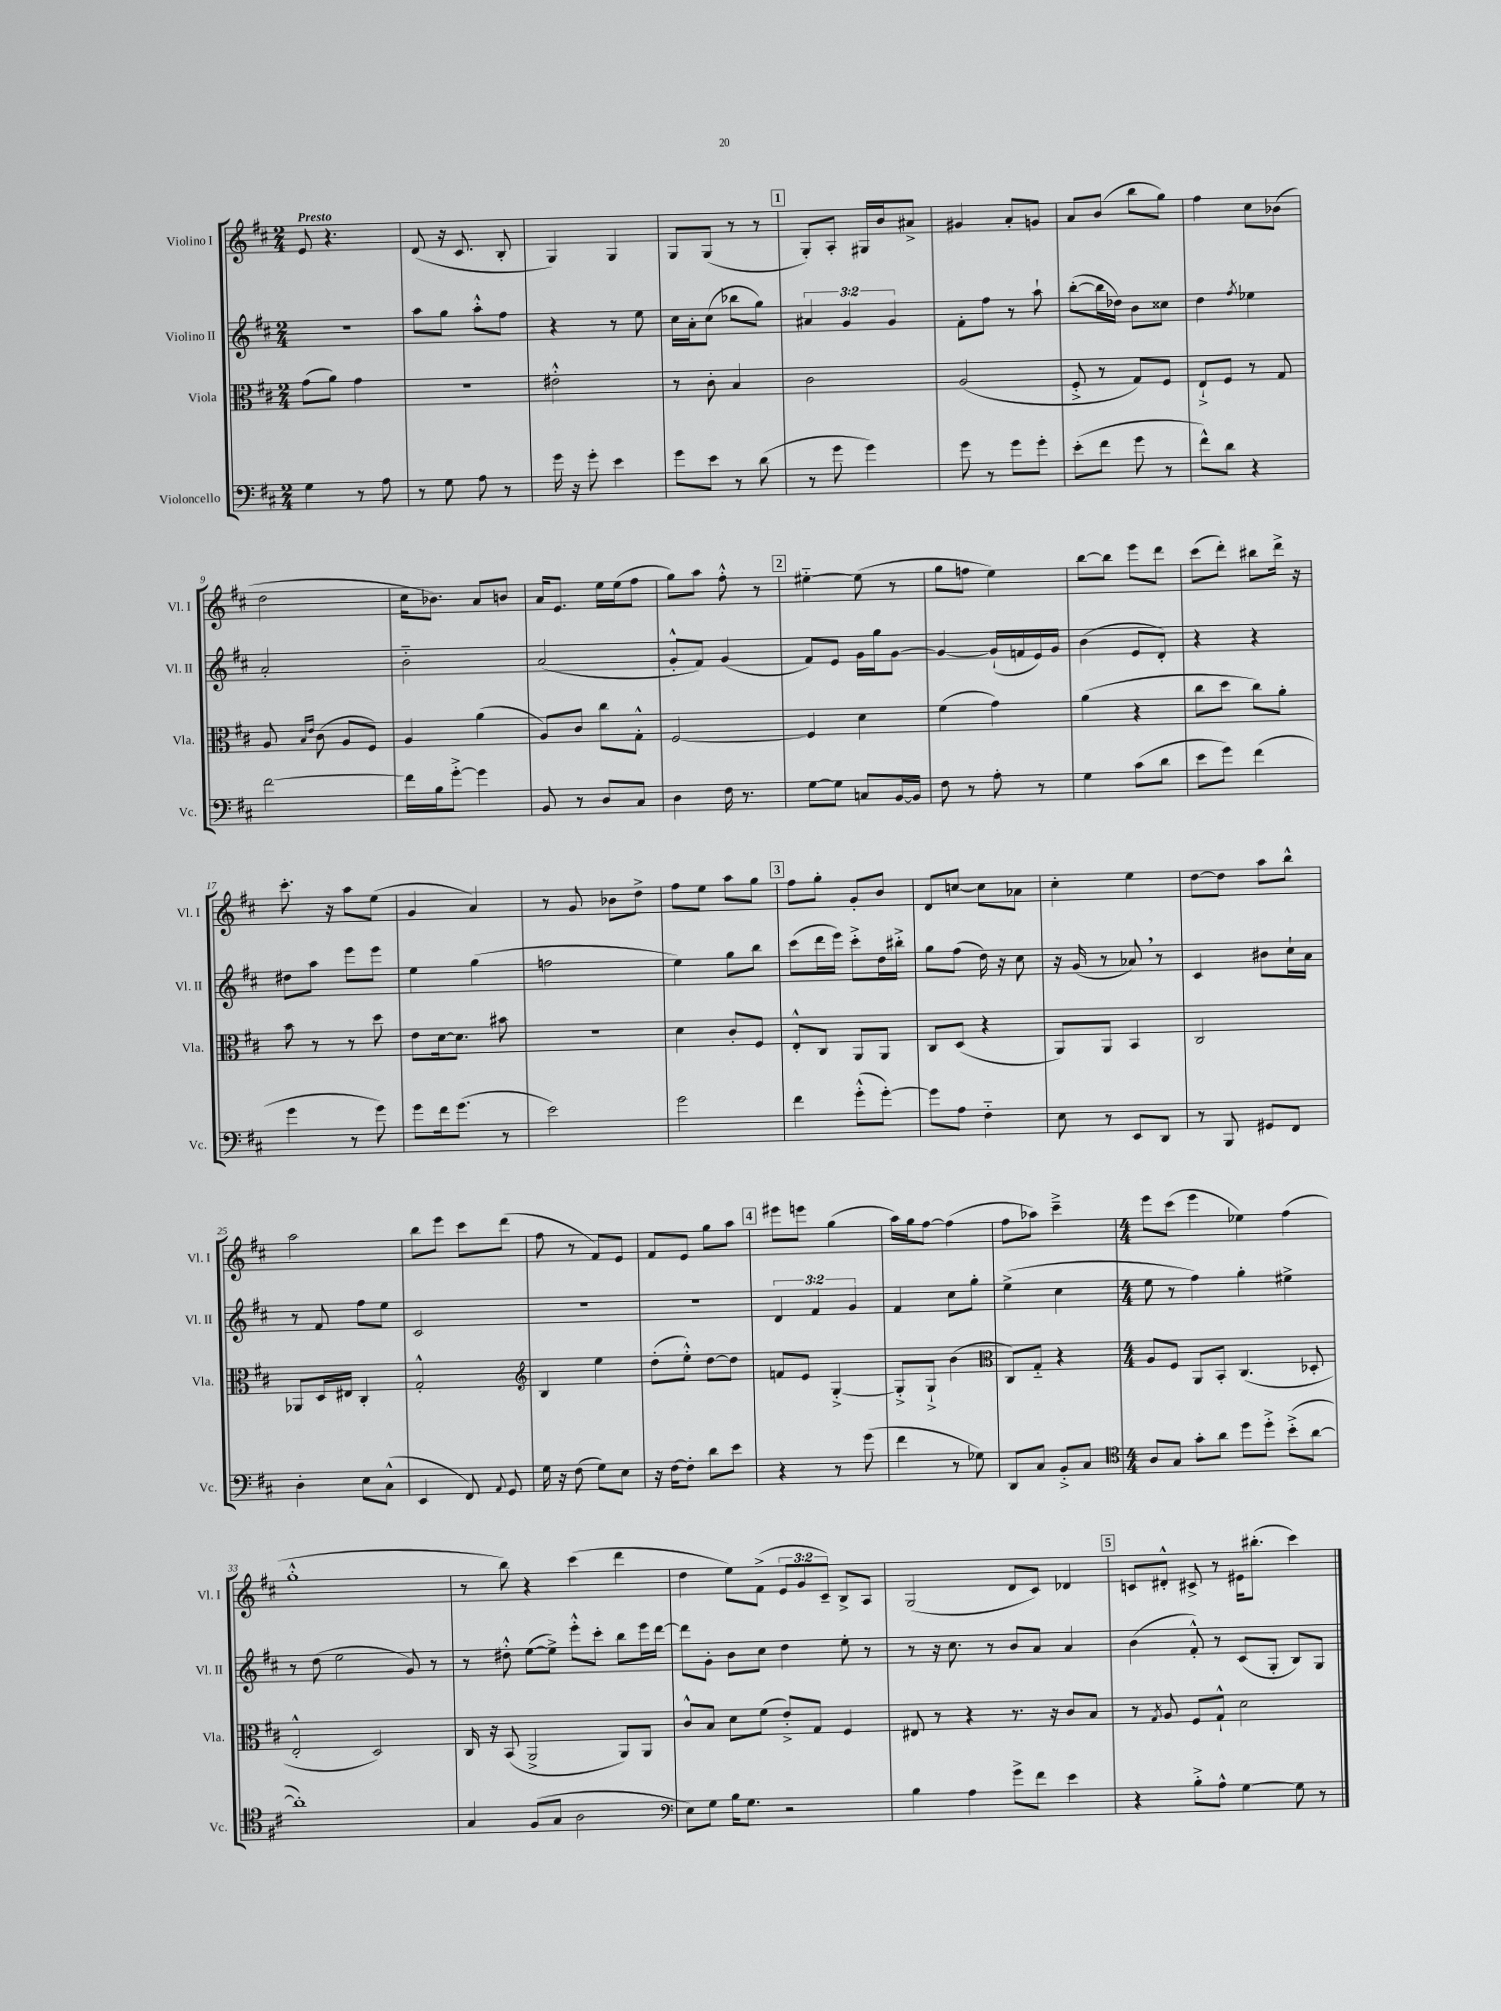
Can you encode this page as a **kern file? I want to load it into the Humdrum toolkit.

**kern	**kern	**kern	**kern
*staff4	*staff3	*staff2	*staff1
*clefF4	*clefC3	*clefG2	*clefG2
*k[f#c#]	*k[f#c#]	*k[f#c#]	*k[f#c#]
*M2/4	*M2/4	*M2/4	*M2/4
4G	(8g	2r	8e
.	8a)	.	4.r
8r	4g	.	.
8A	.	.	.
=	=	=	=
8r	2r	8aa	(8d
8G	.	8gg	16r
.	.	.	8.c#
8A	.	8aa'^^	.
8r	.	8ff#	8B'
=	=	=	=
16g	2e#'^^	4r	4G)
16r	.	.	.
8g'	.	.	.
4e	.	8r	4G
.	.	8ee	.
=	=	=	=
8g	8r	16cc#	8G
.	.	16a'	.
8e	8c#'	(8cc#	(8G
8r	4B	8bb-	8r
(8d	.	8gg)	8r
=	=	=	=
8r	2c#	6a#	8G')
8g	.	.	8A'
.	.	6g	.
4g)	.	.	16G#
.	.	.	16b
.	.	6g	.
.	.	.	8a#^
=	=	=	=
8g	(2A	8f#'	4g#
8r	.	8ff#	.
8g	.	8r	8a'
8g'	.	8aa`	8g
=	=	=	=
(8e'	8F#'^	([8bb'	8a
8f#	8r	16bb]	(8b
.	.	16dd-)	.
8g	8G)	8b	8bb
8r	8F#	8cc##	8gg)
=	=	=	=
8f#^^)	8E`^	4dd	4ff#
8d	8F#	.	.
.	.	8qff#	.
4r	8r	4ee-	8cc#
.	8G	.	(8b-
=	=	=	=
[2f#	8A	2a'	2dd
.	16qqB	.	.
.	16qqe	.	.
.	(8c#	.	.
.	8A	.	.
.	8F#)	.	.
=	=	=	=
16f#]	4A	2b'~	16cc#
16B	.	.	8.b-)
[8g'^	.	.	.
4g]	(4a	.	8a
.	.	.	8b
=	=	=	=
8BB	8A)	(2a	16a
.	.	.	8.e
8r	8c#	.	.
8D	8cc#	.	16ee
.	.	.	(16ee
8C#	8G'^^	.	8ff#
=	=	=	=
4D	[2F#	8g'^^	8gg)
.	.	8f#)	8aa
16F#	.	(4g	8ff#'^^
8.r	.	.	.
.	.	.	8r
=	=	=	=
[8G	4F#]	8f#)	[4ee#'~
8G]	.	8e	.
8C	4d	16g	(8ee#]
.	.	16gg	.
[16BB	.	[8g	8r
16BB]	.	.	.
=	=	=	=
8F#	(4f#	4g_	8gg
8r	.	.	8ff
8A'	4g)	(16g`]	4ee)
.	.	16f	.
8r	.	16e)	.
.	.	16g	.
=	=	=	=
4G	(4a	(4b	[8bb
.	.	.	8bb]
(8c#	4r	8e	8eee
8d	.	8d')	8ddd
=	=	=	=
8e	8cc#	4r	(8ccc#
8g)	8dd	.	8ddd')
(4f#	8cc#)	4r	8bb#
.	8a'	.	16ddd^
.	.	.	16r
=	=	=	=
4g	8b	8dd#	8.ccc#'
.	8r	8aa	.
.	.	.	16r
8r	8r	8eee	8aa
8g)	8dd	8eee	(8ee
=	=	=	=
8g	8e	4ee	4g
16f#	[16d	.	.
(8.g	8.d]	.	.
.	.	(4gg	4a)
8r	8b#	.	.
=	=	=	=
2e)	2r	2ff	8r
.	.	.	8g
.	.	.	8b-
.	.	.	8dd^
=	=	=	=
2g	4d	4ee)	8ff#
.	.	.	8ee
.	8c#'	8gg	8aa
.	8F#	8bb	8gg
=	=	=	=
4f#	8E'^^	(8ccc#	8ff#
.	8C#	16ddd	8gg'
.	.	16eee)	.
(8g'^^	8AA	8ccc#'^	8g'
[8g')	8AA	16dd	8b
.	.	16bb#'^	.
=	=	=	=
8g]	8C#	8gg	8d
8A	(8D	(8ff#	[8cc
4F#'~	4r	16dd)	8cc]
.	.	16r	.
.	.	8cc#	8a-
=	=	=	=
8E	8AA)	16r	4cc#'
.	.	(16g	.
8r	8AA	8r	.
8EE	4BB	8a-)	4ee
8DD	.	8r	.
=	=	=	=
8r	2C#	4c#	[8dd
8BBB	.	.	8dd]
8GG#	.	8b#	8aa
8FF#	.	16cc#`	8bb^^
.	.	16a	.
=	=	=	=
4D'	8AA-	8r	2aa
.	16D	8f#	.
.	16E#	.	.
8E	4C#'	8ff#	.
(8C#^^	.	8ee	.
=	=	=	=
4EE	2G'^^	2c#	8bb
.	.	.	8eee
8FF#)	.	.	8ccc#
8qqAA	.	.	.
8GG	.	.	(8ddd
=	=	=	=
*	*clefG2	*	*
16G	4B	2r	8ff#
16r	.	.	.
(8F#	.	.	8r
8G)	4ee	.	8f#)
8E	.	.	8e
=	=	=	=
16r	(8dd'	2r	8f#
[16F#	.	.	.
8F#']	8ee'^^)	.	8e
8d	[8dd	.	8gg
8e	8dd]	.	8aa
=	=	=	=
4r	8f	6d	8eee#
.	8e	.	8eee
.	.	6f#	.
8r	[4G'^	.	(4gg
.	.	6g	.
(8g	.	.	.
=	=	=	=
4f#	8G'^]	4f#	16aa)
.	.	.	16gg
.	8G`^	.	[8ff#
8r	(4b	8cc#	(4ff#]
8G-)	.	8gg'	.
=	=	=	=
*	*clefC3	*	*
8DD	8C#)	(4ee^	8ff#
8C#	8G'~	.	8aa-)
8BB'^	4r	4cc#	4ccc#~^
8C#	.	.	.
=	=	=	=
*clefC4	*	*	*
*M4/4	*M4/4	*M4/4	*M4/4
8A	8A	8ee	8eee
8G	8F#	8r	(8ccc#
8g'	8AA	4ff#)	4eee
8a	8BB'	.	.
8dd	(4.C#	4gg'	4ee-)
8dd'^	.	.	.
(8b'^	.	4ee#^	(4ff#
[8a	8D-'	.	.
=	=	=	=
1a'])	2E'^^	8r	1gg'^^
.	.	(8dd	.
.	.	2ee	.
.	2D)	.	.
.	.	8g)	.
.	.	8r	.
=	=	=	=
4G	16C#	8r	8r
.	16r	.	.
.	(8BB	8dd#'^^	8bb)
(8F#	2AA^	([8ee	4r
8G	.	8ee^])	.
2A	.	8eee'^^	(4ccc#
.	.	8ccc#'	.
.	8AA)	8bb	4ddd
.	8AA	16eee	.
.	.	[16ddd	.
=	=	=	=
*clefF4	*	*	*
8E)	8c#^^	8ddd]	4dd
8G	8B	8g'	.
16B	8d	8b	8ee)
8.G	.	.	.
.	(8f#	8cc#	(8f#^
2r	8e'^)	4dd	12e
.	.	.	12g
.	8G	.	.
.	.	.	12c#~)
.	4F#	8ee'	8B^
.	.	8r	8A
=	=	=	=
4B	8E#	8r	(2G
.	8r	16r	.
.	.	8.cc#	.
4A	4r	.	.
.	.	8r	.
8g^	8.r	8b	8d
8f#	.	8a	8c#)
.	16r	.	.
4e	8c#	4a	4d-
.	8B	.	.
=	=	=	=
4r	8r	(4b	8c
.	8qG	.	.
.	8A	.	8d#'^^
8B'^	8F#	8f#'^^)	8c#^
8A^^	8G`^^	8r	8r
[4G	2d	(8c#	16e#
.	.	.	(8.bb#'
.	.	8G'	.
8G]	.	8B)	4ccc#)
8r	.	8G	.
==	==	==	==
*-	*-	*-	*-
